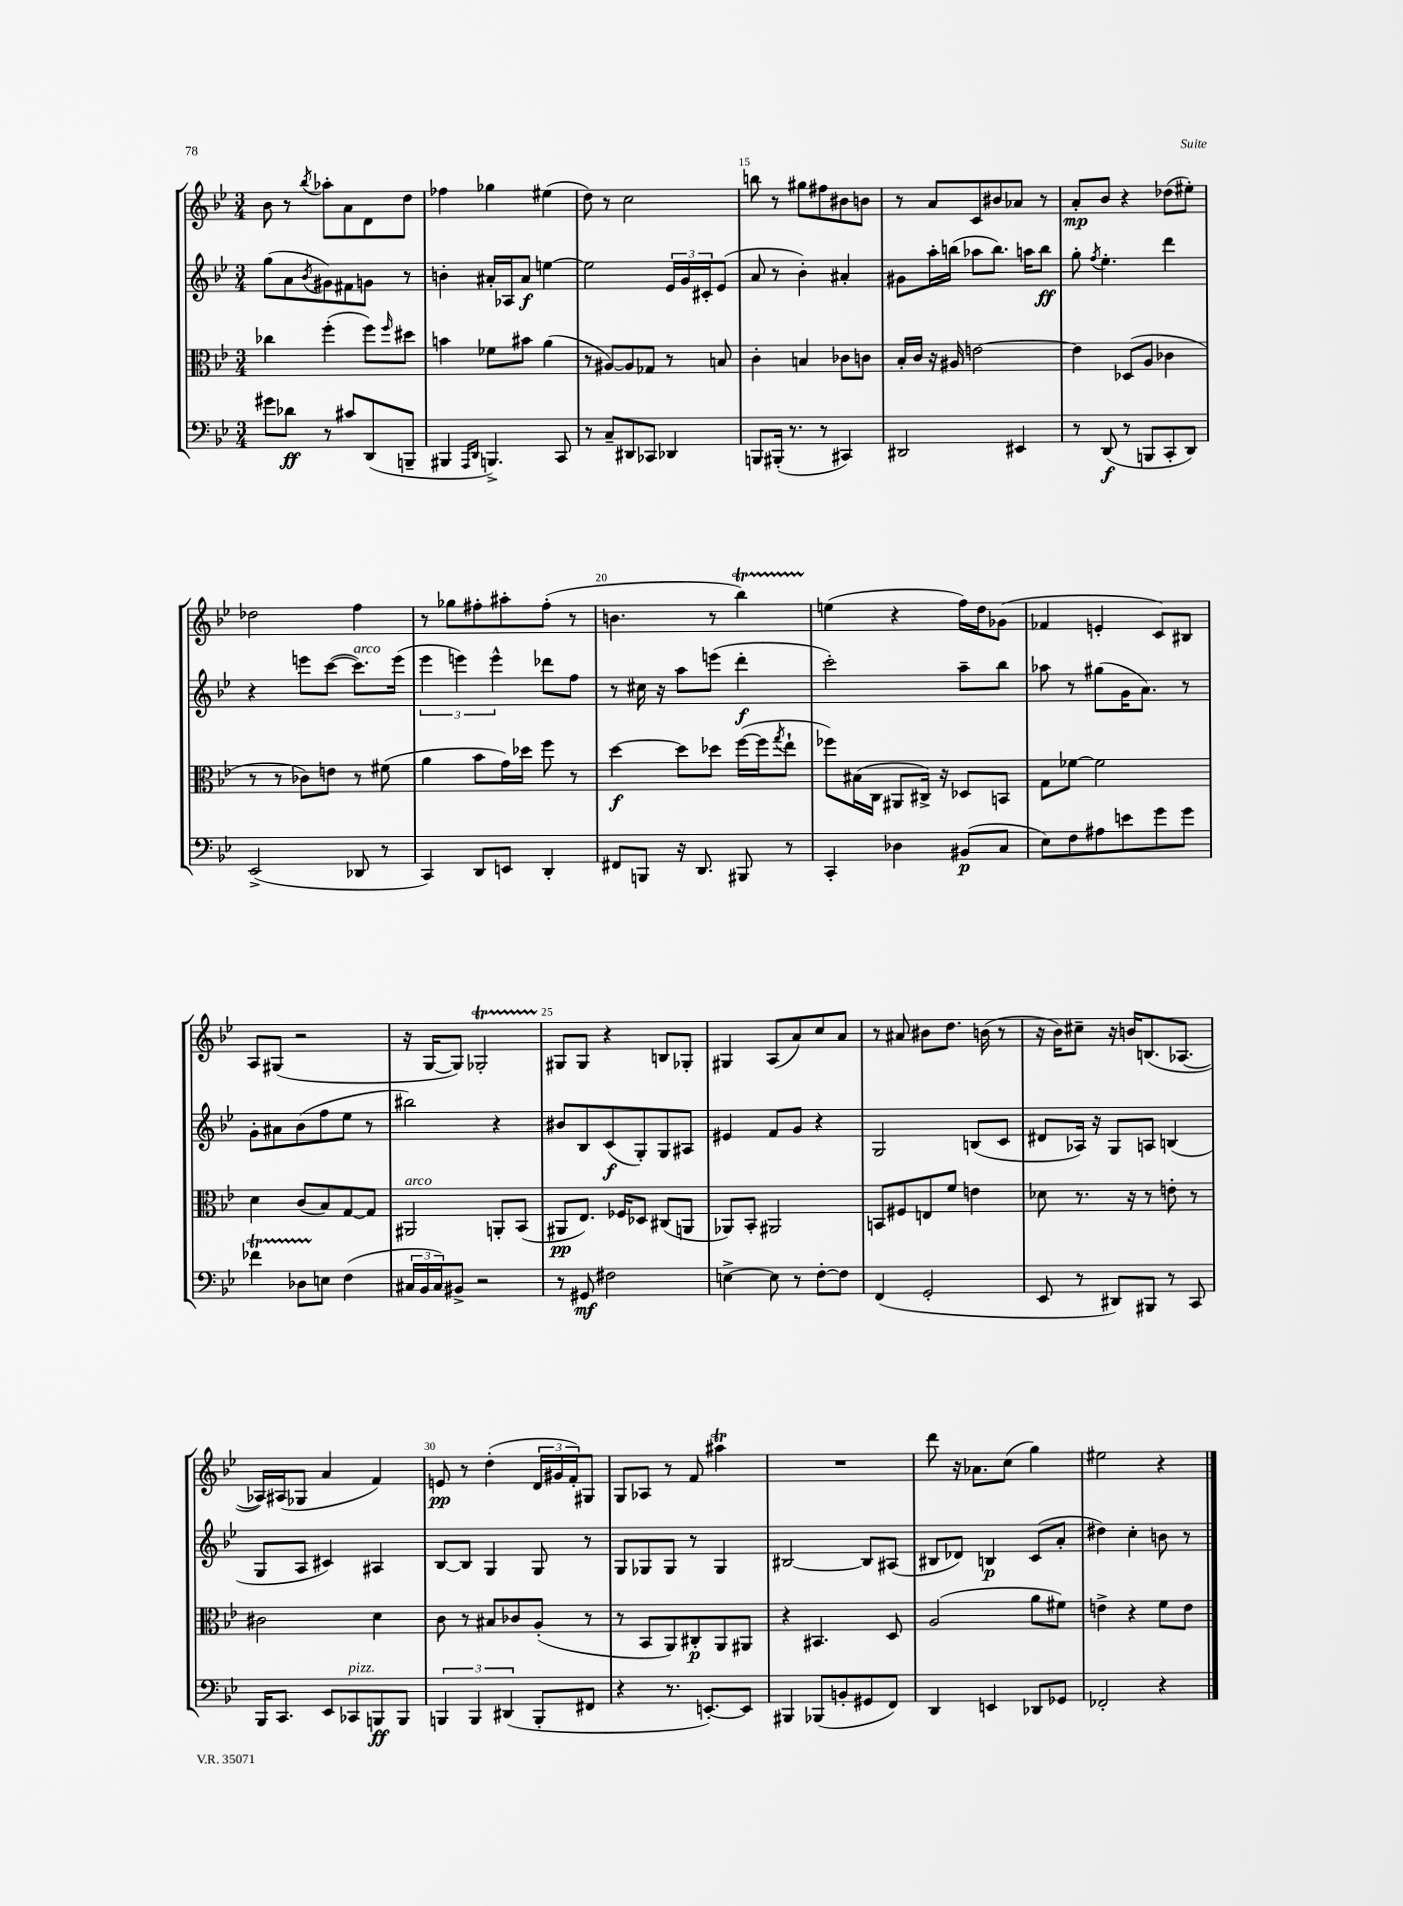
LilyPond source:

<<
\new StaffGroup <<
\new Staff = "s0" {
    \clef treble \key bes \major \numericTimeSignature \time 3/4
    bes'8 r8 \acciaccatura { bes''8 } aes''8-. a'8 d'8 d''8 |
    fes''4 ges''4 eis''4( |
    d''8) r8 c''2 |
    b''8 r8 gis''8 fis''8 bis'8 b'8 |
    r8 a'8 c'8 bis'8 aes'8 r8 |
    a'8-.\mp bes'8 r4 des''8( eis''8-.) |
    des''2 f''4 |
    r8 ges''8 fis''8-. ais''8-. fis''8-.( r8 |
    b'4. r8 bes''4\startTrillSpan) |
    e''4\stopTrillSpan( r4 f''16) d''16 ges'8( |
    fes'4 e'4-. c'8) bis8 |
    a8 gis8( r2 |
    r16 g16~ g8) ges2-.\startTrillSpan |
    gis8\stopTrillSpan gis8 r4 b8 ges8-. |
    gis4 a8( a'8) c''8 a'8 |
    r8 ais'8 bis'8 d''8. b'16( r8 |
    r16 bes'16) cis''8-- r16 b'16 b8.( aes8.~ |
    aes16) ais16( ges8 a'4 f'4) |
    e'8\pp r8 d''4-.( \tuplet 3/2 { d'16 gis'16 f'16-.) } gis8 |
    g8 aes8 r8 f'8 ais''4\trill |
    R2. |
    d'''8 r16 aes'8. c''8( g''4) |
    eis''2 r4 \bar "|." |
}
\new Staff = "s1" {
    \clef treble \key bes \major \numericTimeSignature \time 3/4
    g''8( a'8 \acciaccatura { bes'8 } gis'8) fis'8 g'8 r8 |
    b'4-. ais'16-. aes16 ais'8\f e''4~ |
    e''2 \tuplet 3/2 { ees'16 g'16 cis'16-. } ees'8( |
    a'8 r8 bes'4-.) ais'4-. |
    gis'8 a''16-. b''16( aes''8 b''8.) a''16 b''8\ff |
    g''8-. \acciaccatura { f''8 } ees''4.-. d'''4 |
    r4 e'''8 c'''8~( c'''8.^\markup { \italic "arco" }) e'''16( |
    \tuplet 3/2 { ees'''4 e'''4) e'''4-^ } des'''8 f''8 |
    r8 cis''16 r16 a''8 e'''8( d'''4-.\f |
    c'''2-.) a''8-- bes''8 |
    aes''8 r8 gis''8( g'16 a'8.) r8 |
    g'8-. ais'8 bes'8( f''8 ees''8 r8 |
    bis''2) r4 |
    bis'8 bes8 c'8\f( g8-.) g8 ais8 |
    eis'4 f'8 g'8 r4 |
    g2 b8( c'8 |
    dis'8 aes16) r16 g8 a8 b4( |
    g8 a8 cis'4) ais4 |
    bes8~ bes8 g4 g8 r8 |
    g8 ges8 ges8 r8 ges4 |
    bis2~ bis8 ais8( |
    bis8 des'8) b4\p c'8( a'8-. |
    dis''4) c''4-. b'8 r8 \bar "|." |
}
\new Staff = "s2" {
    \clef alto \key bes \major \numericTimeSignature \time 3/4
    ces''4 f''4-.( f''8) \grace { f''16 } dis''8 |
    b'4 fes'8 bis'8 a'4( |
    r8 ais8~) ais8 ges8 r8 b8 |
    c'4-. b4 ces'8 c'8 |
    bes16-. c'16 r16 ais16 e'2~ |
    e'4 des8( a8 ces'4 |
    r8 r8 ces'8) e'8 r8 fis'8( |
    a'4 bes'8 g'16) des''16 f''8 r8 |
    d''4~\f d''8 des''8 f''16~( f''16 \acciaccatura { g''8 } ees''8-! |
    fes''8) bis16( c16 ais,8 cis16->) r16 des8 b,8 |
    g8 fes'8~ fes'2 |
    d'4 c'8( bes8) g8~ g8 |
    ais,2^\markup { \italic "arco" } a,8-. bes,8( |
    ais,8\pp ees8.) fes16 des8 cis8( a,8 |
    aes,8) bes,8-. ais,2 |
    b,8 fis8 e8 f'8 e'4 |
    des'8 r8. r16 r8 e'8-. r8 |
    cis'2 d'4 |
    c'8 r8 bis8 ces'8 a8-.( r8 |
    r8 bes,8 a,8) cis8-.\p a,8 ais,8 |
    r4 bis,4. d8 |
    a2( a'8 fis'8) |
    e'4-> r4 f'8 e'8 \bar "|." |
}
\new Staff = "s3" {
    \clef bass \key bes \major \numericTimeSignature \time 3/4
    gis'8 des'8\ff r8 cis'8 d,8( b,,8-- |
    bis,,4 \grace { a,,16 d,16 } b,,4.->) c,8 |
    r8 c8-- dis,8 ces,8 des,4 |
    b,,8 bis,,16-.( r8. r8 cis,4) |
    dis,2 eis,4 |
    r8 d,8\f( r8 b,,8 c,8-. d,8) |
    ees,2->( des,8 r8 |
    c,4) d,8 e,8 d,4-. |
    fis,8 b,,8 r16 d,8. bis,,8 r8 |
    c,4-. des4 bis,8\p( c8 |
    ees8) f8 ais8 e'8 g'8 g'8 |
    fes'4\startTrillSpan des8 e8\stopTrillSpan f4( |
    \tuplet 3/2 { cis16 bes,16 cis16) } bis,8-> r2 |
    r8 gis,8\mf fis2 |
    e4~-> e8 r8 f8~-. f8 |
    f,4( g,2-. |
    ees,8 r8 dis,8) bis,,8 r8 c,8 |
    bes,,16 c,8. ees,8 ces,8^\markup { \italic "pizz." } b,,8\ff b,,8 |
    \tuplet 3/2 { b,,4 b,,4 dis,4( } b,,8-. fis,8 |
    r4 r8. e,8.~-.) e,8 |
    bis,,4 bes,,8( b,8-. gis,8 f,8) |
    d,4 e,4 des,8 ges,8 |
    fes,2-. r4 \bar "|." |
}
>>
>>
\layout { \context { \Score currentBarNumber = #12 \override BarNumber.break-visibility = ##(#f #t #t) barNumberVisibility = #(every-nth-bar-number-visible 5) } }
